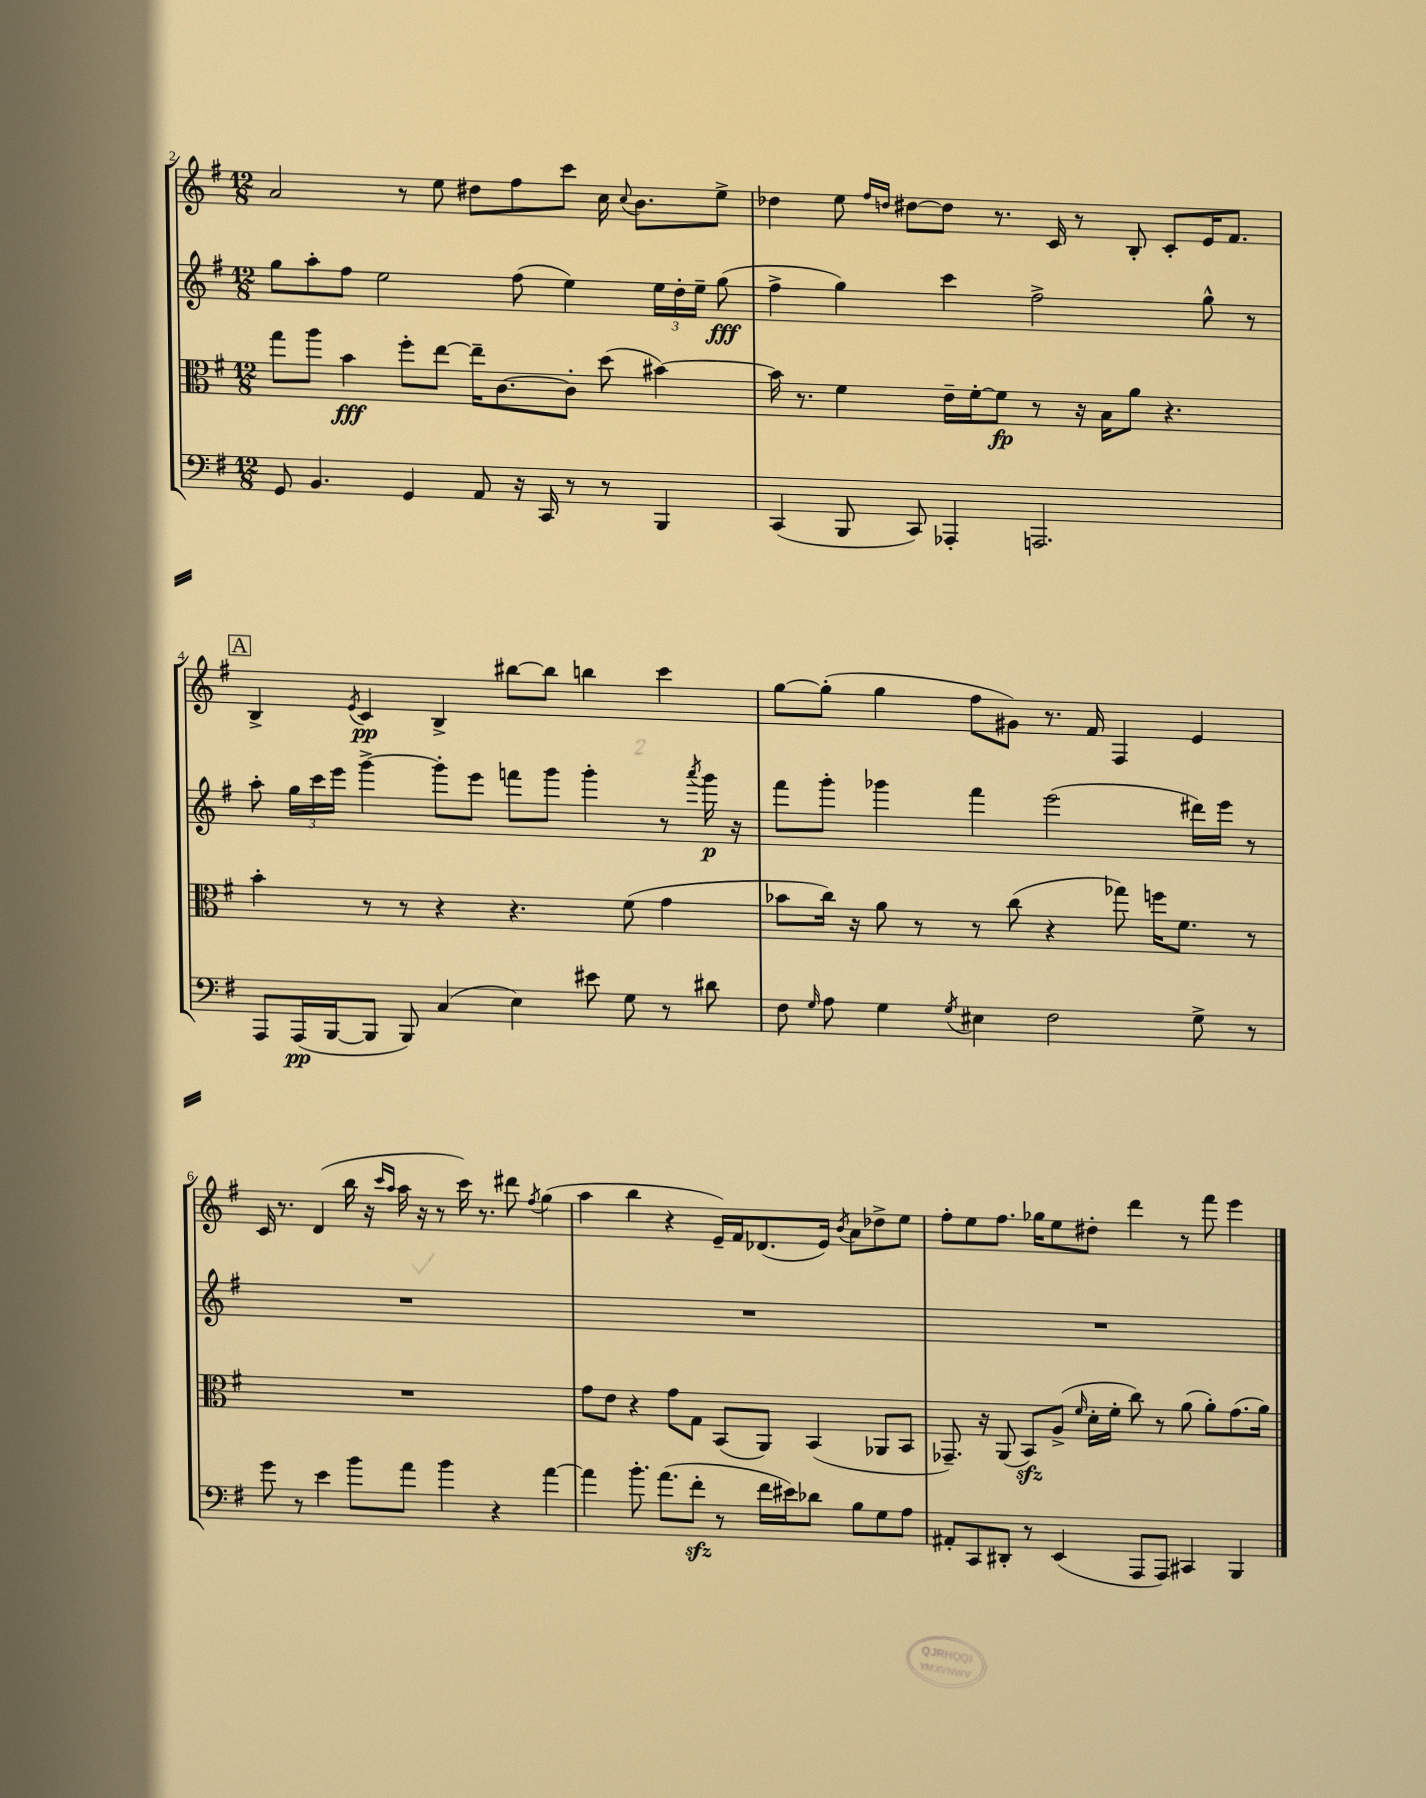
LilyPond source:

<<
\new StaffGroup <<
\new Staff = "s0" {
    \clef treble \key g \major \numericTimeSignature \time 12/8
    \autoBeamOff a'2 r8 e''8 dis''8[ fis''8 c'''8] c''16 \appoggiatura { c''8 } b'8.[ e''8]-> |
    des''4 e''8 \grace { fis''16[ d''16] } dis''8[~ dis''8] r8. c'16 r8 b8-. c'8[-. e'16 fis'8.] |
    \mark \markup { \box "A" } b4-> \acciaccatura { e'8 } c'4\pp b4-> bis''8[~ bis''8] b''4 c'''4 |
    g''8[~ g''8]-.( g''4 fis''8[ gis'8]) r8. fis'16 fis4 e'4 |
    c'16 r8. d'4( b''16 r16 \grace { c'''16[ a''16] } a''16 r16 r8 c'''16) r8. dis'''8 \acciaccatura { fis''8 } g''4( |
    a''4 b''4 r4 e'16[--) fis'16 des'8.( e'16]) \acciaccatura { b'8 } a'8[ des''8-> e''8] |
    fis''8[-. e''8 fis''8.] ges''16[ e''8 dis''8]-. d'''4 r8 fis'''8 e'''4 \bar "|." |
}
\new Staff = "s1" {
    \clef treble \key g \major \numericTimeSignature \time 12/8
    \autoBeamOff g''8[ a''8-. fis''8] e''2 fis''8( e''4) \tuplet 3/2 { e''16[ d''16-. e''16]-- } g''8\fff( |
    fis''4-> g''4) c'''4 fis''2-> g''8-^ r8 |
    \mark \markup { \box "A" } a''8-. \tuplet 3/2 { g''16[ c'''16 e'''16] } g'''4~-> g'''8[-. e'''8] f'''8[ g'''8] g'''4-. r8 \acciaccatura { a'''8 } g'''16\p r16 |
    fis'''8[ g'''8]-. ges'''4 fis'''4 e'''2( dis'''16[) e'''16] r8 |
    R1. |
    R1. |
    R1. \bar "|." |
}
\new Staff = "s2" {
    \clef alto \key g \major \numericTimeSignature \time 12/8
    \autoBeamOff g''8[ a''8] b'4\fff fis''8[-. e''8]~ e''16[-- c'8.~ c'8]-. d''8( bis'4~) |
    bis'16 r8. fis'4 e'16[-- fis'16~-. fis'8]\fp r8 r16 b16[ a'8] r4. |
    \mark \markup { \box "A" } b'4-. r8 r8 r4 r4. fis'8( g'4 |
    bes'8[ c''16]) r16 a'8 r8 r8 c''8( r4 ges''8) f''16[ fis'8.] r8 |
    R1. |
    g'8[ e'8] r4 g'8[ g8] b,8[( a,8]) b,4( aes,8[ b,8] |
    ges,8.--) r16 a,8( b,8[\sfz) a8]->( \grace { fis'16 } d'16[-. fis'16]-. c''8) r8 a'8( a'8[-.) g'8.( a'16]) \bar "|." |
}
\new Staff = "s3" {
    \clef bass \key g \major \numericTimeSignature \time 12/8
    \autoBeamOff g,8 b,4. g,4 a,8 r16 c,16 r8 r8 b,,4 |
    c,4( b,,8 c,8) aes,,4-. a,,2. |
    \mark \markup { \box "A" } a,,8[ a,,16\pp( b,,16~ b,,8] b,,8) c4( e4) eis'8 g8 r8 dis'8 |
    fis8 \grace { g16 } a8 g4 \acciaccatura { g8 } eis4 fis2 g8-> r8 |
    g'8 r8 e'4 b'8[ a'8] b'4 r4 a'4~ |
    a'4 b'8.-. a'8.[( fis'8]-.\sfz r8 fis'16[ eis'16) des'8] b8[ g8 a8] |
    ais,8[-. c,8 dis,8]-. r8 e,4( a,,8[ a,,8]) cis,4 b,,4 \bar "|." |
}
>>
>>
\layout { \context { \Score currentBarNumber = #2 } }
